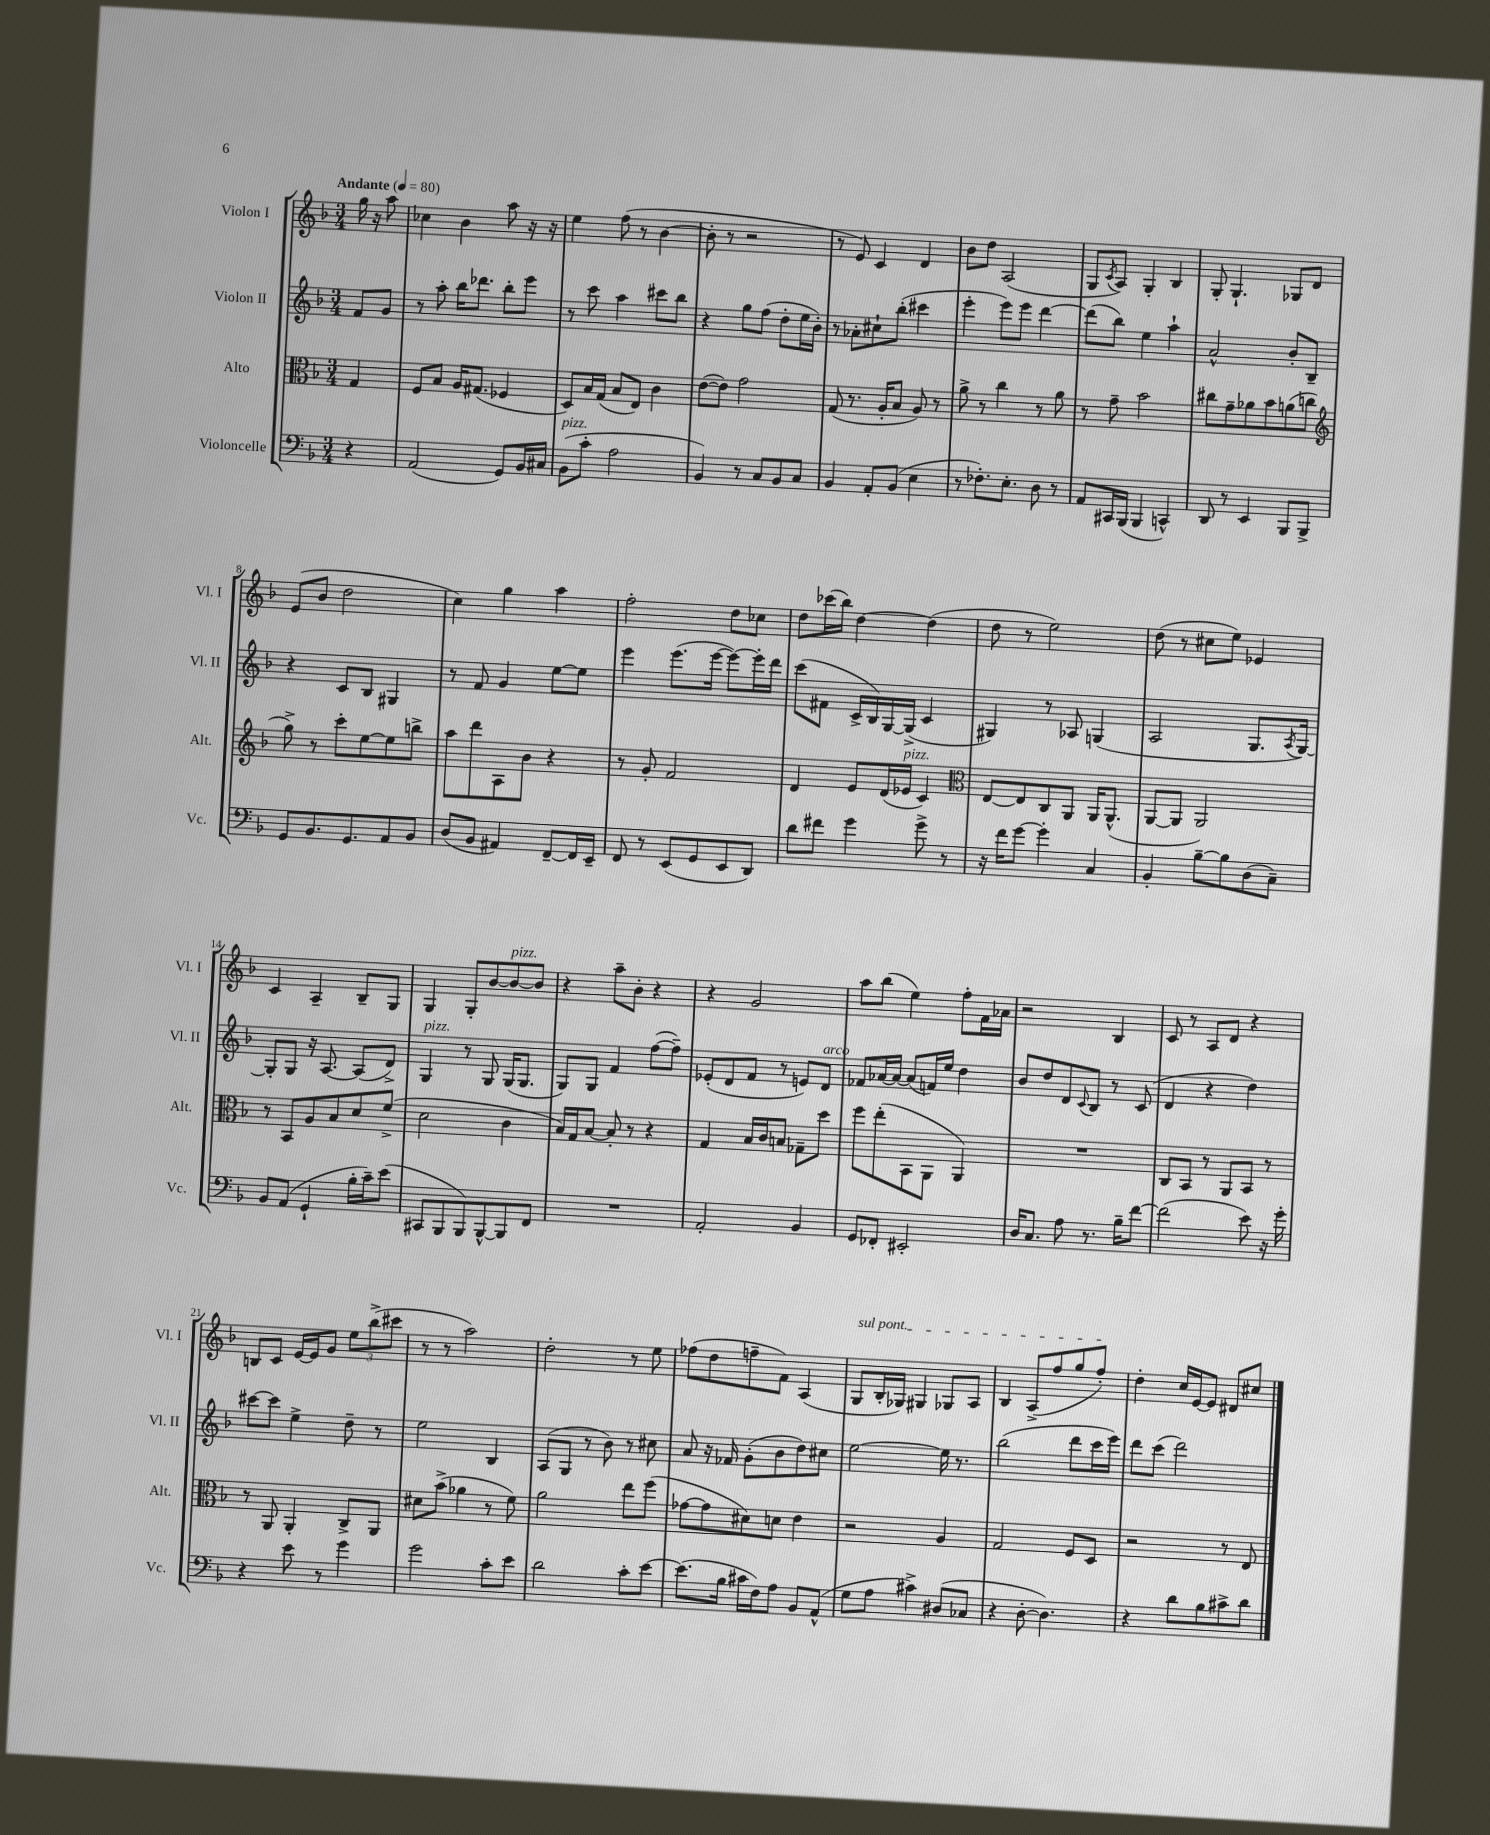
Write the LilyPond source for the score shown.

<<
\new StaffGroup <<
\new Staff = "s0" \with { instrumentName = "Violon I" shortInstrumentName = "Vl. I" } {
    \clef treble \key f \major \numericTimeSignature \time 3/4 \partial 4 \tempo "Andante" 4 = 80
    g''16 r16 a''8 |
    ces''4 bes'4 a''8 r16 r16 |
    e''4 f''8( r8 bes'4~ |
    bes'8-. r8 r2 |
    r8 e'8) c'4 d'4 |
    bes'8 d''8 a2( |
    g8 \acciaccatura { c'8 } a8) g4-. bes4 |
    g8-. g4.-! ges8 d'8 |
    e'8( bes'8 d''2 |
    c''4) g''4 a''4 |
    f''2-. d''8 ces''8 |
    d''8 ces'''16( bes''16) d''4~ d''4( |
    d''8 r8 e''2) |
    d''8( r8 cis''8 e''8) ees'4 |
    c'4 a4-- bes8-- g8 |
    g4 g8-. bes'8~ bes'8~^\markup { \italic "pizz." } bes'8 |
    r4 a''8-- bes'8-. r4 |
    r4 g'2 |
    a''8 bes''8( e''4) f''8-. f'16 aes'16 |
    r2 bes4 |
    c'8 r8 a8 d'8 r4 |
    b8 c'8 e'16~ e'16 g'8 \tuplet 3/2 { e''8 bes''8->( cis'''8 } |
    r8 r8 a''2) |
    d''2-. r8 e''8 |
    fes''8( d''8 f''8-- f'8) a4( |
    \once \override TextSpanner.bound-details.left.text = \markup { \italic "sul pont." } g8\startTextSpan bes16-. ges16) gis4 ges8 a8 |
    bes4 a8->( f''8 g''8 f''8-.\stopTextSpan) |
    d''4-. c''16 e'16~ e'8 dis'8 cis''8 \bar "|." |
}
\new Staff = "s1" \with { instrumentName = "Violon II" shortInstrumentName = "Vl. II" } {
    \clef treble \key f \major \numericTimeSignature \time 3/4 \partial 4
    f'8 g'8 |
    r8 a''8-. bes''16 des'''8. bes''8-. e'''8 |
    r8 c'''8 a''4 cis'''8 bes''8 |
    r4 g''8 f''8( d''8-. e''16 bes'16-.) |
    r8 aes'8-. cis''8-! bes''8-.( cis'''4 |
    e'''4-. e'''8) e'''8 d'''4~ |
    d'''8( bes''8) e''4 a''4-! |
    a'2-^ bes'8-. bes8-- |
    r4 c'8 bes8 gis4 |
    r8 f'8 g'4 e''8~ e''8 |
    e'''4 e'''8.( e'''16~ e'''8~) e'''16-. d'''16 |
    c'''8( fis'8 c'16-> bes16) g16~ g16->( c'4 |
    gis4) r8 aes8 g4( |
    a2 g8. \acciaccatura { a8 } g16~) |
    g8-. g8 r16 a8.~ a8( d'8->) |
    g4^\markup { \italic "pizz." } r8 g8 g16( g8. |
    g8) g8 f'4 f''8~( f''8--) |
    ees'8-.( d'8 f'8 r8 e'8) d'8^\markup { \italic "arco" } |
    fes'8 aes'16~ aes'16~ aes'8( f'16) e''16 d''4 |
    bes'8 d''8 d'8 \appoggiatura { c'8 } bes8 r8 c'8( |
    d'4 r4 d''4) |
    cis'''8~ cis'''8 e''4-> d''8-- r8 |
    e''2 bes4 |
    a8( g8 r8 bes'8) r8 cis''8 |
    a'8 r16 fes'16 g'8-.( bes'8 d''8) cis''8 |
    e''2~ e''16 r8. |
    bes''2( d'''8 c'''16 e'''16) |
    d'''8 c'''8( d'''2) \bar "|." |
}
\new Staff = "s2" \with { instrumentName = "Alto" shortInstrumentName = "Alt." } {
    \clef alto \key f \major \numericTimeSignature \time 3/4 \partial 4
    g4 |
    f8 bes8 a16 gis8.( fes4 |
    d8) bes16 g16( bes8 e8) c'4 |
    e'8~( e'8) g'2 |
    g8( r8. a16-. bes8 a8) r8 |
    a'8-> r8 c''4 r8 a'8 |
    r8 g'8-- bes'2 |
    cis''8 g'8-- aes'8 bes'8 a'8( c''8 |
    \clef treble g''8->) r8 c'''8-. e''8~ e''8 b''8-> |
    a''8 d'''8 a8 bes'8 r4 |
    r8 g'8-. f'2 |
    d'4 e'8 d'16( ees'16^\markup { \italic "pizz." } c'4) |
    \clef alto e8~ e8 c8 a,8 a,16 a,8.-^( |
    a,8~ a,8 a,2) |
    r8 bes,8 a8 bes8 d'8 f'8->( |
    d'2 c'4 |
    bes16) g16 bes8~ bes8-. r8 r4 |
    g4 bes16 c'16 b8 ges8-- d''8 |
    f''8 e''8-.( bes,8 a,8 a,4) |
    R2. |
    c8 bes,8 r8 a,8 bes,8 r8 |
    r8 a,8 a,4-. c8-> a,8 |
    dis'8 bes'8->( aes'4 r8 f'8) |
    a'2 e''8 f''8( |
    ges'8~ ges'8 dis'8) d'8 e'4 |
    r2 a4 |
    g2 f8 d8 |
    r2 r8 e8 \bar "|." |
}
\new Staff = "s3" \with { instrumentName = "Violoncelle" shortInstrumentName = "Vc." } {
    \clef bass \key f \major \numericTimeSignature \time 3/4 \partial 4
    r4 |
    a,2( g,8) bes,16 cis16 |
    bes,8^\markup { \italic "pizz." }( c'8-. a2 |
    bes,4) r8 c8 bes,8 c8 |
    bes,4 a,8-. bes,8( e4 |
    r8 fes8.-.) e8.-. d8 r8 |
    a,8 cis,16 bes,,16( bes,,4 c,4-^) |
    d,8 r8 e,4 bes,,8 bes,,8-> |
    g,8 bes,8. g,8. a,8 bes,8 |
    d8( bes,8 ais,4) f,8~-- f,16 e,16-- |
    f,8 r8 e,8( g,8 e,8 d,8) |
    d'8 fis'8 g'4 g'8-> r8 |
    r16 f'16 g'8~ g'4-. c4 |
    bes,4-. bes8~-- bes8 d8( c8--) |
    bes,8 a,8( g,4-! bes16-. c'16--) e'8( |
    cis,8 bes,,8 bes,,8) bes,,8~-^ bes,,8 f,8 |
    R2. |
    a,2-. bes,4 |
    g,8 fes,8-. eis,2-. |
    d16 c8. a8 r8. bes16-- f'8~ |
    f'2( e'8) r16 g'16-. |
    r4 e'8 r8 g'4 |
    g'2 c'8-. e'8 |
    d'2 c'8-. e'8~ |
    e'8.( bes16 cis'16 f16) a8 bes,8 a,8-^( |
    g8 a8 cis'4->) dis8( ces8 |
    r4 d8~-. d4.) |
    r4 d'8 bes8 cis'8-> d'8 \bar "|." |
}
>>
>>
